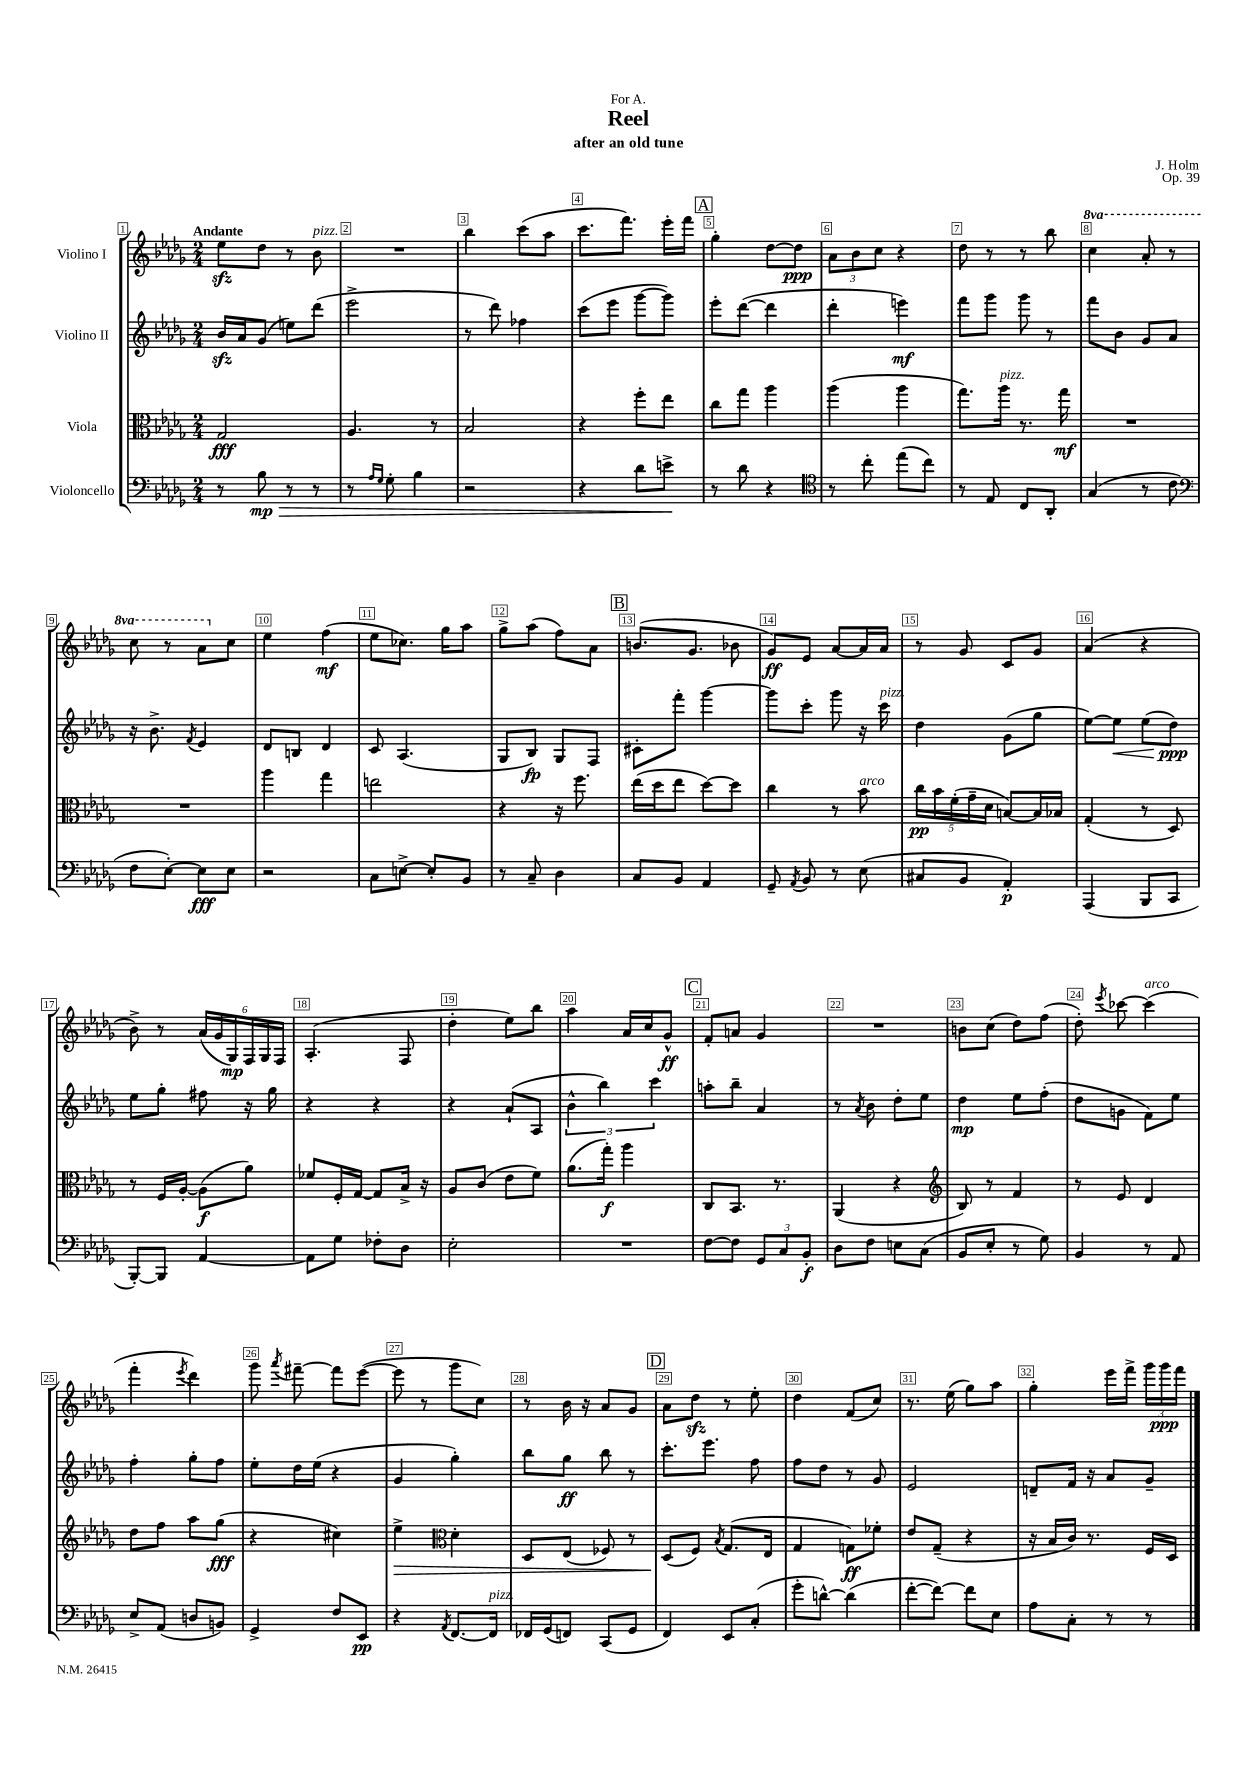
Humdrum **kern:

**kern	**kern	**kern	**kern
*staff4	*staff3	*staff2	*staff1
*clefF4	*clefC3	*clefG2	*clefG2
*k[b-e-a-d-g-]	*k[b-e-a-d-g-]	*k[b-e-a-d-g-]	*k[b-e-a-d-g-]
*M2/4	*M2/4	*M2/4	*M2/4
8r	2G-	16b-	8ee-
.	.	16a-	.
8B-	.	(8g-	8dd-
8r	.	8ee)	8r
8r	.	(8ddd-	8b-
=	=	=	=
8r	4.A-	2eee-^	2r
16qqA-	.	.	.
16qqG-	.	.	.
8G-'	.	.	.
4B-	.	.	.
.	8r	.	.
=	=	=	=
2r	2B-	8r	4bb-
.	.	8ddd-)	.
.	.	4ff-	(8ccc
.	.	.	8aa-
=	=	=	=
4r	4r	(8ccc	8.ccc
.	.	8eee-	.
.	.	.	8.fff)
8d-	8ff'	[8ggg-	.
8e^	8ee-	8ggg-])	16eee-'
.	.	.	16fff
=	=	=	=
8r	8cc	8eee-'	4gg-'
8d-	8gg-	([8ddd-	.
4r	4aa-	4ddd-]	[8dd-
.	.	.	8dd-]
=	=	=	=
*clefC4	*	*	*
8r	(4aa-	4ddd-'	12a-
.	.	.	12b-
8cc'	.	.	.
.	.	.	12cc
(8ee-	4aa-	4eee)	4r
8cc)	.	.	.
=	=	=	=
8r	8.gg-)	8fff	8dd-
8E-	.	8ggg-	8r
.	16aa-	.	.
8C	8.r	8ggg-	8r
8AA-'	.	8r	8bb-
.	16gg-	.	.
=	=	=	=
(4G-	2r	8fff	4ccc
.	.	8b-	.
8r	.	8g-	8aa-'
8c	.	8a-	8r
=	=	=	=
*clefF4	*	*	*
8F	2r	16r	8ccc
.	.	8.b-^	.
[8E-')	.	.	8r
.	.	8qf	.
8E-]	.	4e-	8aa-
8E-	.	.	8cc
=	=	=	=
2r	4aa-	8d-	4ee-
.	.	8B	.
.	4gg-	4d-	(4ff
=	=	=	=
8C	2ee	8c	8ee-
[8E^	.	(4.A-	8.cc-)
8E']	.	.	.
.	.	.	16gg-
8BB-	.	.	8aa-
=	=	=	=
8r	4r	8G-	8gg-^
8C~	.	8B-)	(8aa-
4D-	16r	8G-	8ff)
.	8.ff	.	.
.	.	8F	8a-
=	=	=	=
8C	(16ee-	8c#'	(8.b
.	16dd-	.	.
8BB-	8ee-	8fff'	.
.	.	.	8.g-
4AA-	[8dd-)	[4ggg-	.
.	8dd-]	.	8b-
=	=	=	=
8GG-~	4cc	8ggg-]	8g-)
8qAA-	.	.	.
8BB-	.	8ccc'	8e-
8r	8r	8ggg-	[8a-
(8E-	8b-	16r	16a-]
.	.	16ccc	16a-
=	=	=	=
8C#	20cc	4dd-	8r
.	20b-	.	.
.	(20f'	.	.
8BB-	.	.	8g-
.	20g-~	.	.
.	20d-	.	.
4AA-')	[8B)	(8g-	8c
.	16B]	8gg-	8g-
.	16B-	.	.
=	=	=	=
(4AAA-	(4G-'	[8ee-)	(4a-
.	.	8ee-]	.
8BBB-	8r	(8ee-	4r
8CC	8D-)	8dd-)	.
=	=	=	=
[8BBB-')	8r	8ee-	8b-^)
8BBB-]	16F	8gg-'	8r
.	[16A-'	.	.
[4AA-	(8A-]	8ff#	(24a-
.	.	.	24g-
.	.	.	24G-)
.	8a-)	16r	24F
.	.	.	24G-
.	.	16gg-	.
.	.	.	24F
=	=	=	=
8AA-]	8f-	4r	(4.A-'
8G-	16F'	.	.
.	[16G-	.	.
8F-'	8G-]	4r	.
8D-	16B-^	.	8F
.	16r	.	.
=	=	=	=
2E-'	8A-	4r	4dd-'
.	(8c	.	.
.	8e-	(8a-`	8ee-)
.	8f)	8A-	8bb-
=	=	=	=
2r	(8.a-	6b-^^	4aa-
.	.	6bb-)	.
.	16gg-')	.	.
.	4aa-	.	16a-
.	.	.	16cc
.	.	6ccc	.
.	.	.	8g-^^
=	=	=	=
[8F	8C	8aa'	8f'
8F]	8.BB-	8bb-~	8a
12GG-	.	4a-	4g-
.	8.r	.	.
12C	.	.	.
12BB-'	.	.	.
=	=	=	=
8D-	(4AA-	8r	2r
.	.	8qa-	.
8F	.	8b-	.
8E	4r	8dd-'	.
(8C	.	8ee-	.
=	=	=	=
*	*clefG2	*	*
8BB-	8B-)	4dd-	8b
8E-'	8r	.	(8cc
8r	4f	8ee-	8dd-)
8G-)	.	(8ff'	(8ff
=	=	=	=
4BB-	8r	8dd-	8dd-')
.	.	.	8qeee-
.	8e-	8g	[8ccc-
8r	4d-	8f)	(4ccc-]
8AA-	.	8ee-	.
=	=	=	=
8E-^	8dd-	4ff'	4fff'
(8AA-	8ff	.	.
.	.	.	8qeee-
8D	8aa-	8gg-'	4ddd-)
8BB)	(8gg-	8ff	.
=	=	=	=
4GG-^	4r	8ee-'	8ggg-
.	.	.	8qaaa-
.	.	16dd-	[8fff#~
.	.	(16ee-	.
8F	4cc#)	4r	8fff#]
8EE-	.	.	([8eee-
=	=	=	=
4r	4ee-^	4g-	8eee-]
.	.	.	8r
*	*clefC3	*	*
8qAA-	.	.	.
[8.FF	4d-'	4gg-')	8ggg-
.	.	.	8cc)
16FF]	.	.	.
=	=	=	=
16FF-	8D-	8bb-	8r
(16GG-	.	.	.
8FF)	(8E-	8gg-	16b-
.	.	.	16r
(8CC	8F-)	8bb-	8a-
8GG-	8r	8r	8g-
=	=	=	=
4FF)	(8D-	8.ccc'	8a-
.	8F)	.	8dd-
.	.	8.eee-	.
.	8qB-	.	.
8EE-	(8.G-	.	8r
(8C'	.	8ff	8ee-'
.	16E-	.	.
=	=	=	=
8g-'	4G-	8ff	4dd-
[8d^^)	.	8dd-	.
(4d]	8G)	8r	(8f
.	8f-'	8g-	8cc)
=	=	=	=
[8f'	8e-	2e-	8.r
8f_)	(8G-~	.	.
.	.	.	(16ee-
8f]	4r	.	8gg-)
8E-	.	.	8aa-
=	=	=	=
8A-	16r	8d~	4gg-'
.	16B-	.	.
8C'	16c)	16f	.
.	8.r	16r	.
8r	.	8a-	16eee-
.	.	.	16fff^
8r	16F	8g-~	24ggg-
.	.	.	24ggg-
.	16D-	.	.
.	.	.	24fff
==	==	==	==
*-	*-	*-	*-
